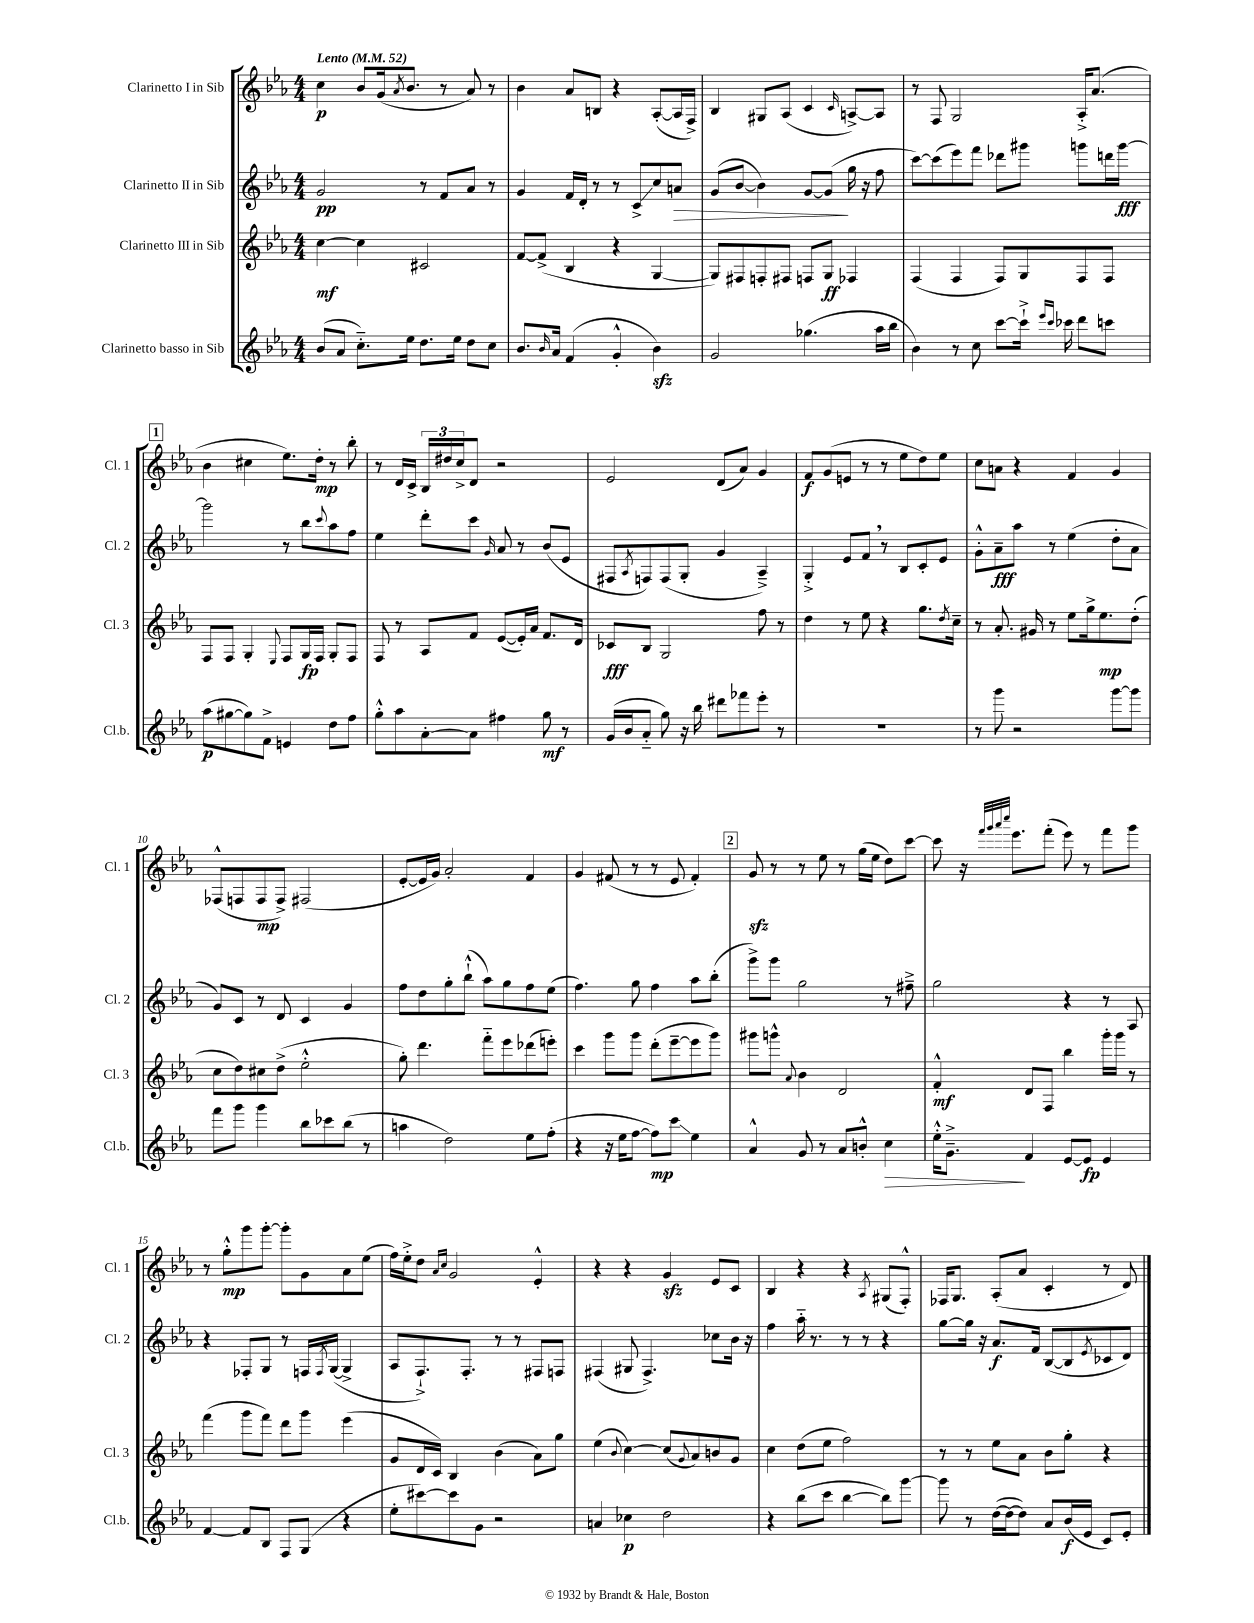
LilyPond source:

<<
\new StaffGroup <<
\new Staff = "s0" \with { instrumentName = "Clarinetto I in Sib" shortInstrumentName = "Cl. 1" } {
    \clef treble \key ees \major \numericTimeSignature \time 4/4 \tempo "Lento" 4 = 52
    c''4\p bes'8 g'16( \acciaccatura { aes'8 } bes'8. r8 aes'8) r8 |
    bes'4 aes'8 b8 r4 aes8~-.( aes16 f16->) |
    bes4 gis8 aes8( c'4 \grace { c'16 } a8~->) a8 |
    r8 f8 g2 aes16-.-> aes'8.( |
    \mark \markup { \box "1" } bes'4 cis''4 ees''8.) d''16-.\mp r8 bes''8-. |
    r8 d'16 c'16-> \tuplet 3/2 { bes16 dis''16 c''16-> } d'8 r2 |
    ees'2 d'8( aes'8) g'4 |
    f'8\f g'8( e'8 r8 r8 ees''8 d''8) ees''8 |
    c''8 a'8 r4 f'4 g'4 |
    fes8-^( f8 f8\mp f8->) fis2( |
    ees'8~-. ees'16 g'16) aes'2-. f'4 |
    g'4 fis'8( r8 r8 ees'8 fis'4-.) |
    \mark \markup { \box "2" } g'8\sfz r8 r8 ees''8 r8 g''16( ees''16 d''8) c'''8~ |
    c'''8 r16 \grace { f'''32 g'''32 aes'''32 c''''32 } ees'''8. f'''8-.( ees'''8) r8 f'''8 g'''8 |
    r8 g''8-.-^\mp g'''8 g'''8~-. g'''8-. g'8 aes'8 ees''8( |
    f''16) ees''16-.-> d''8 \grace { aes'16 c''16 } g'2 ees'4-.-^ |
    r4 r4 g'4\sfz ees'8 c'8 |
    bes4 r4 r4 \acciaccatura { aes8 } gis8( f8-.-^) |
    fes16 g8. aes8-.( aes'8 c'4-. r8 d'8) \bar "|." |
}
\new Staff = "s1" \with { instrumentName = "Clarinetto II in Sib" shortInstrumentName = "Cl. 2" } {
    \clef treble \key ees \major \numericTimeSignature \time 4/4
    g'2\pp r8 f'8 aes'8 r8 |
    g'4 f'16 d'16-. r8 r8 c'8->\glissando c''8 a'8\> |
    g'8( bes'8~ bes'4) g'8~ g'8\!( g''16 r16 f''8 |
    c'''8~) c'''8( ees'''8) f'''8 des'''8 gis'''8 g'''8 d'''16 g'''16~\fff |
    \mark \markup { \box "1" } g'''2 r8 bes''8 \appoggiatura { c'''8 } aes''8 f''8 |
    ees''4 d'''8-. c'''8 \grace { g'16 } aes'8 r8 bes'8( ees'8 |
    fis8 \acciaccatura { aes8 } f8) f8( g8-. g'4 aes4--->) |
    g4-.-> ees'8 f'8 \breathe r8 bes8 c'8-. ees'8 |
    g'8-.-^ aes'8--\fff aes''8 r8 ees''4( d''8-. aes'8 |
    g'8) c'8 r8 d'8 c'4 g'4 |
    f''8 d''8 g''8-. bes''8-!-^( aes''8) g''8 f''8 ees''8( |
    f''4.) g''8 f''4 aes''8 bes''8-.( |
    \mark \markup { \box "2" } g'''8->) g'''8 g''2 r8 fis''8---> |
    g''2 r4 r8 aes8 |
    r4 fes8-. g8 r8 f16 \acciaccatura { f8 } g16~( g4-> |
    aes8 f8.-!->) f8.-. r8 r8 fis8 f8 |
    fis4( gis8 fis4.->) ces''8 bes'16 r16 |
    f''4 aes''16-_ r8. r8 r8 r4 |
    g''8~ g''16 r16 aes'8.\f f'16 bes8~( bes8 \acciaccatura { ees'8 } ces'8 d'8) \bar "|." |
}
\new Staff = "s2" \with { instrumentName = "Clarinetto III in Sib" shortInstrumentName = "Cl. 3" } {
    \clef treble \key ees \major \numericTimeSignature \time 4/4
    c''4~\mf c''4 cis'2 |
    f'8~ f'8->( bes4 r4 g4~ |
    g8) fis8 f8-. fis8 f8 g8\ff fes4 |
    f4( f4 f8) g8 f8 f8 |
    \mark \markup { \box "1" } f8 f8 g4-. \appoggiatura { ees8 } f8 g16\fp f16 g8-. f8 |
    f8 r8 aes8 f'8 ees'8~( ees'16-.) aes'16 f'8. d'16 |
    ces'8\fff bes8 g2 f''8 r8 |
    d''4 r8 ees''8 r4 g''8. \acciaccatura { d''8 } c''16-- |
    r8 aes'8.-. gis'16 r8 ees''8 g''16-> ees''8.\mp d''8-.( |
    c''8 d''8) cis''8 d''8->( ees''2-.-^ |
    g''8-.) d'''4. f'''8-_ ees'''8 des'''8( e'''8-.) |
    c'''4 g'''8 g'''8 d'''8-.( ees'''8~-- ees'''8 g'''8) |
    \mark \markup { \box "2" } gis'''8 g'''8-^ \appoggiatura { aes'8 } bes'4 d'2 |
    f'4-.-^\mf d'8 f8 bes''4 g'''16-. g'''16 r8 |
    f'''4( g'''8 f'''8) d'''8 g'''8 ees'''4( |
    g'8 d'16 c'16) bes4 bes'4( aes'8) g''8 |
    ees''4( \appoggiatura { bes'8 } c''4~) c''8( \appoggiatura { g'8 } aes'8) b'8 g'8 |
    c''4 d''8( ees''8 f''2) |
    r8 r8 ees''8 aes'8 bes'8 g''8-. r4 \bar "|." |
}
\new Staff = "s3" \with { instrumentName = "Clarinetto basso in Sib" shortInstrumentName = "Cl.b." } {
    \clef treble \key ees \major \numericTimeSignature \time 4/4
    bes'8( aes'8 c''8.-_) ees''16 d''8. ees''16 d''8 c''8 |
    bes'8. \grace { bes'16 } aes'16 f'4( g'4-.-^ bes'4\sfz) |
    g'2 ges''4.( aes''16 bes''16 |
    bes'4) r8 c''8 c'''8~ c'''16-!-> \grace { ees'''16 c'''16 } ces'''16 d'''8 c'''8 |
    \mark \markup { \box "1" } aes''8\p( gis''8~ gis''8) f'8-> e'4 d''8 f''8 |
    g''8-.-^ aes''8 aes'8~-. aes'8 fis''4 g''8\mf r8 |
    g'16( bes'16 aes'8-_ g''8) r16 bes''16 dis'''8 fes'''8 ees'''8-. r8 |
    R1 |
    r8 g'''8 r2 g'''8~ g'''8 |
    f'''8 g'''8 g'''4 bes''8 ces'''8 bes''8( r8 |
    a''4 d''2) ees''8 f''8-.( |
    r4 r16 ees''16 f''8~ f''8\mp) c'''8\glissando ees''4 |
    \mark \markup { \box "2" } aes'4-^ g'8 r8 aes'8 b'8-.-^ c''4\> |
    ees''16-.-^ g'8.--->\! f'4 ees'8~ ees'8\fp ees'4 |
    f'4~ f'8 bes8 f8 g8( r4 |
    ees''8-. cis'''8~) cis'''8 g'8 r2 |
    a'4 ces''4\p d''2 |
    r4 bes''8( c'''8 bes''4~ bes''8) g'''8~ |
    g'''8 r8 d''16~( d''16~ d''8) aes'8 bes'16\f( ees'16 c'8) ees'8-. \bar "|." |
}
>>
>>
